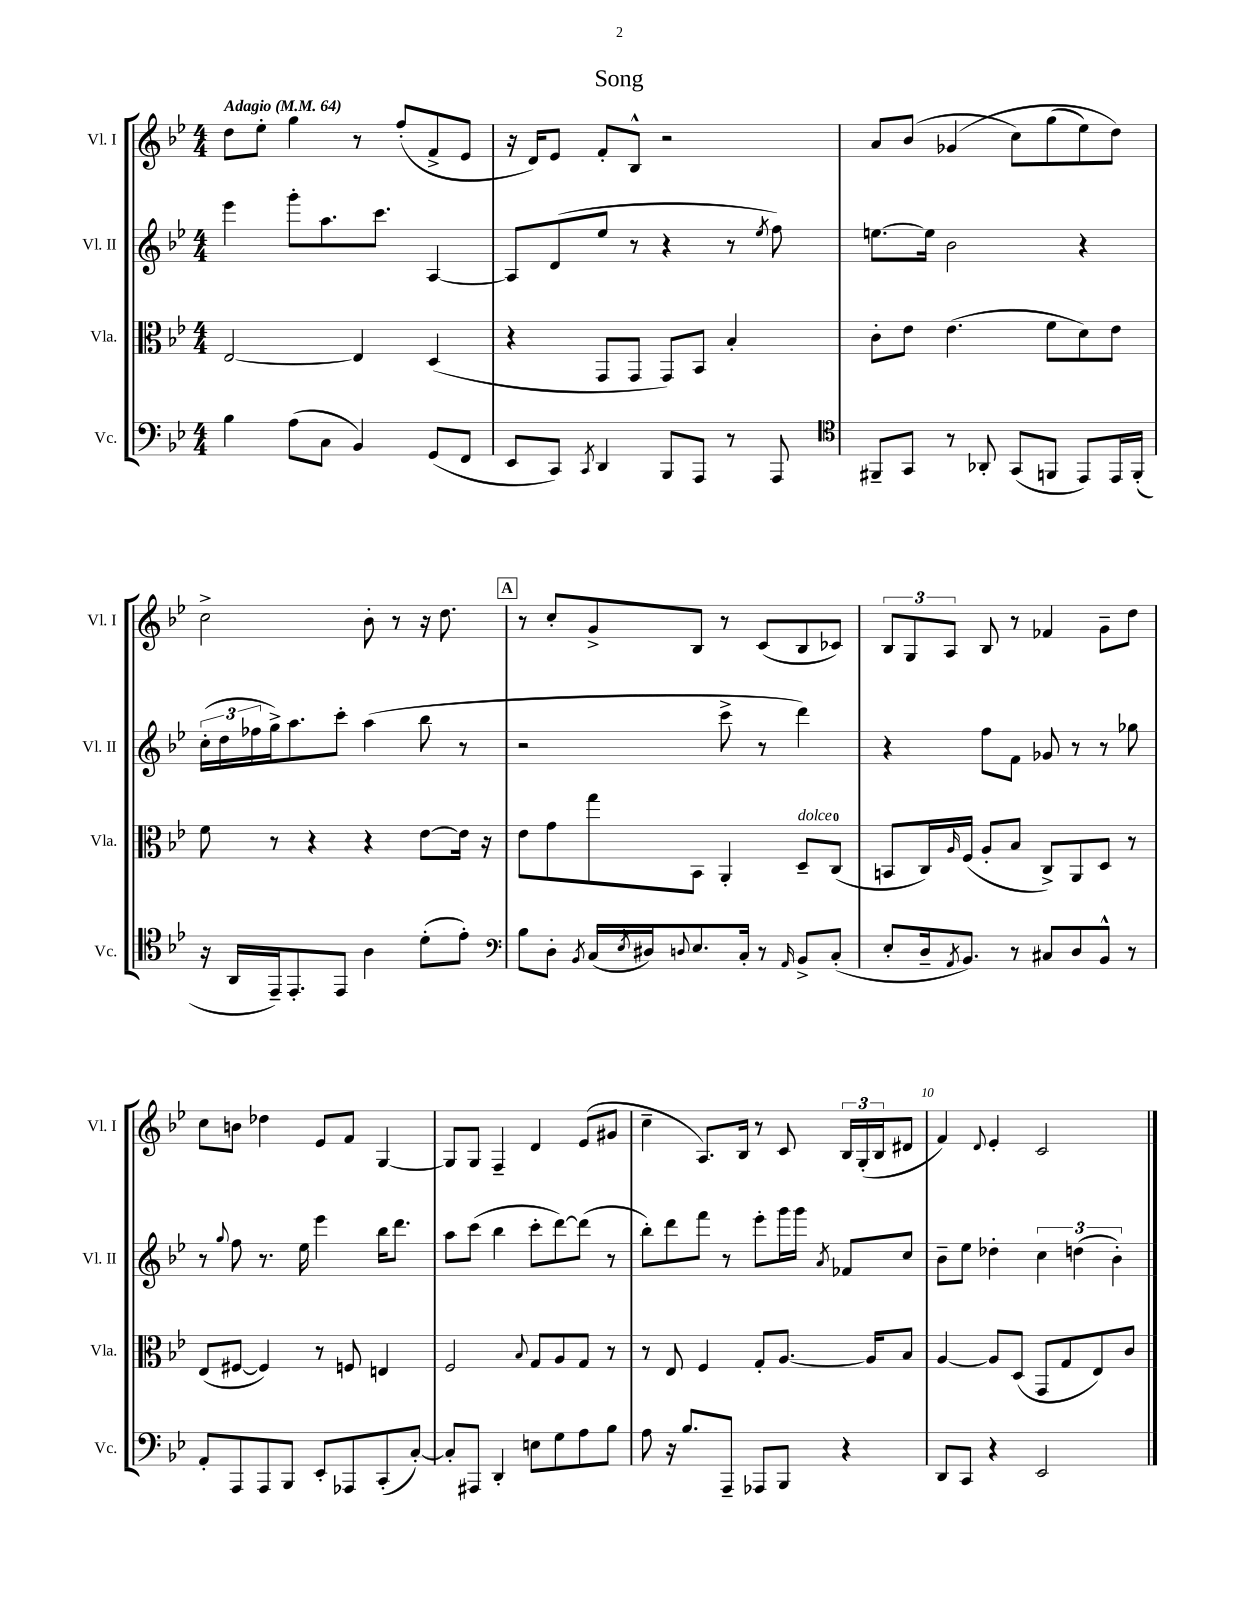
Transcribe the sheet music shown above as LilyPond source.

\header { title = "Song" }
<<
\new StaffGroup <<
\new Staff = "s0" \with { instrumentName = "Vl. I" shortInstrumentName = "Vl. I" } {
    \clef treble \key bes \major \numericTimeSignature \time 4/4 \tempo "Adagio" 4 = 64
    d''8 ees''8-. g''4 r8 f''8-.( f'8-> ees'8 |
    r16 d'16) ees'8 f'8-. bes8-^ r2 |
    a'8 bes'8( ges'4\( c''8) g''8( ees''8) d''8\) |
    c''2-> bes'8-. r8 r16 d''8. |
    \mark \markup { \box "A" } r8 c''8-. g'8-> bes8 r8 c'8( bes8 ces'8) |
    \tuplet 3/2 { bes8 g8 a8 } bes8 r8 fes'4 g'8-- d''8 |
    c''8 b'8 des''4 ees'8 f'8 g4~ |
    g8 g8 f4-- d'4 ees'8( gis'8 |
    c''4-- a8.) bes16 r8 c'8 \tuplet 3/2 { bes16 g16-.( bes16 } dis'8 |
    f'4) \appoggiatura { d'8 } ees'4-. c'2 \bar "|." |
}
\new Staff = "s1" \with { instrumentName = "Vl. II" shortInstrumentName = "Vl. II" } {
    \clef treble \key bes \major \numericTimeSignature \time 4/4
    ees'''4 g'''8-. a''8. c'''8. a4~ |
    a8 d'8( ees''8 r8 r4 r8 \acciaccatura { ees''8 } f''8) |
    e''8.~ e''16 bes'2 r4 |
    \tuplet 3/2 { c''16-.( d''16 fes''16 } g''16->) a''8. c'''8-. a''4( bes''8 r8 |
    \mark \markup { \box "A" } r2 c'''8-> r8 d'''4) |
    r4 f''8 f'8 ges'8 r8 r8 ges''8 |
    r8 \appoggiatura { g''8 } f''8 r8. ees''16 ees'''4 bes''16 d'''8. |
    a''8 c'''8( bes''4 c'''8-. d'''8~) d'''8( r8 |
    bes''8-.) d'''8 f'''8 r8 ees'''8-. g'''16 g'''16 \acciaccatura { a'8 } fes'8 c''8 |
    bes'8-- ees''8 des''4-. \tuplet 3/2 { c''4 d''4( bes'4-.) } \bar "|." |
}
\new Staff = "s2" \with { instrumentName = "Vla." shortInstrumentName = "Vla." } {
    \clef alto \key bes \major \numericTimeSignature \time 4/4
    ees2~ ees4 d4( |
    r4 g,8 g,8 g,8) bes,8 bes4-. |
    c'8-. ees'8 ees'4.( f'8 d'8) ees'8 |
    f'8 r8 r4 r4 ees'8~ ees'16 r16 |
    \mark \markup { \box "A" } ees'8 g'8 g''8 bes,8 a,4-. d8--^\markup { \italic "dolce" } c8-0( |
    b,8 c16) \grace { a16 } f16( a8-. bes8 c8->) a,8 d8 r8 |
    ees8( fis8~ fis4) r8 f8 e4 |
    f2 \appoggiatura { bes8 } g8 a8 g8 r8 |
    r8 ees8 f4 g8-. a8.~ a16 bes8 |
    a4~ a8 d8( g,8 g8 ees8) c'8 \bar "|." |
}
\new Staff = "s3" \with { instrumentName = "Vc." shortInstrumentName = "Vc." } {
    \clef bass \key bes \major \numericTimeSignature \time 4/4
    bes4 a8( c8 bes,4) g,8( f,8 |
    ees,8 c,8) \acciaccatura { c,8 } d,4 bes,,8 a,,8 r8 a,,8 |
    \clef tenor fis,8-- g,8 r8 aes,8-. g,8( f,8 ees,8) ees,16 f,16-.( |
    r16 a,16 ees,16--) ees,8.-. ees,8 a4 d'8-.( ees'8-.) |
    \mark \markup { \box "A" } \clef bass bes8 d8-. \acciaccatura { bes,8 } c16( \acciaccatura { ees8 } dis16) \appoggiatura { d8 } ees8. c16-. r8 \grace { a,16 } bes,8-> c8-.( |
    ees8-. d16-- \acciaccatura { a,8 } bes,8.) r8 cis8 d8 bes,8-^ r8 |
    a,8-. a,,8 a,,8 bes,,8 ees,8-. aes,,8 c,8-.( c8~-.) |
    c8-. ais,,8 d,4-. e8 g8 a8 bes8 |
    a8 r16 bes8. a,,8-- aes,,8 bes,,8 r4 |
    d,8 c,8 r4 ees,2 \bar "|." |
}
>>
>>
\layout { \context { \Score \override BarNumber.break-visibility = ##(#f #t #t) barNumberVisibility = #(every-nth-bar-number-visible 5) } }
